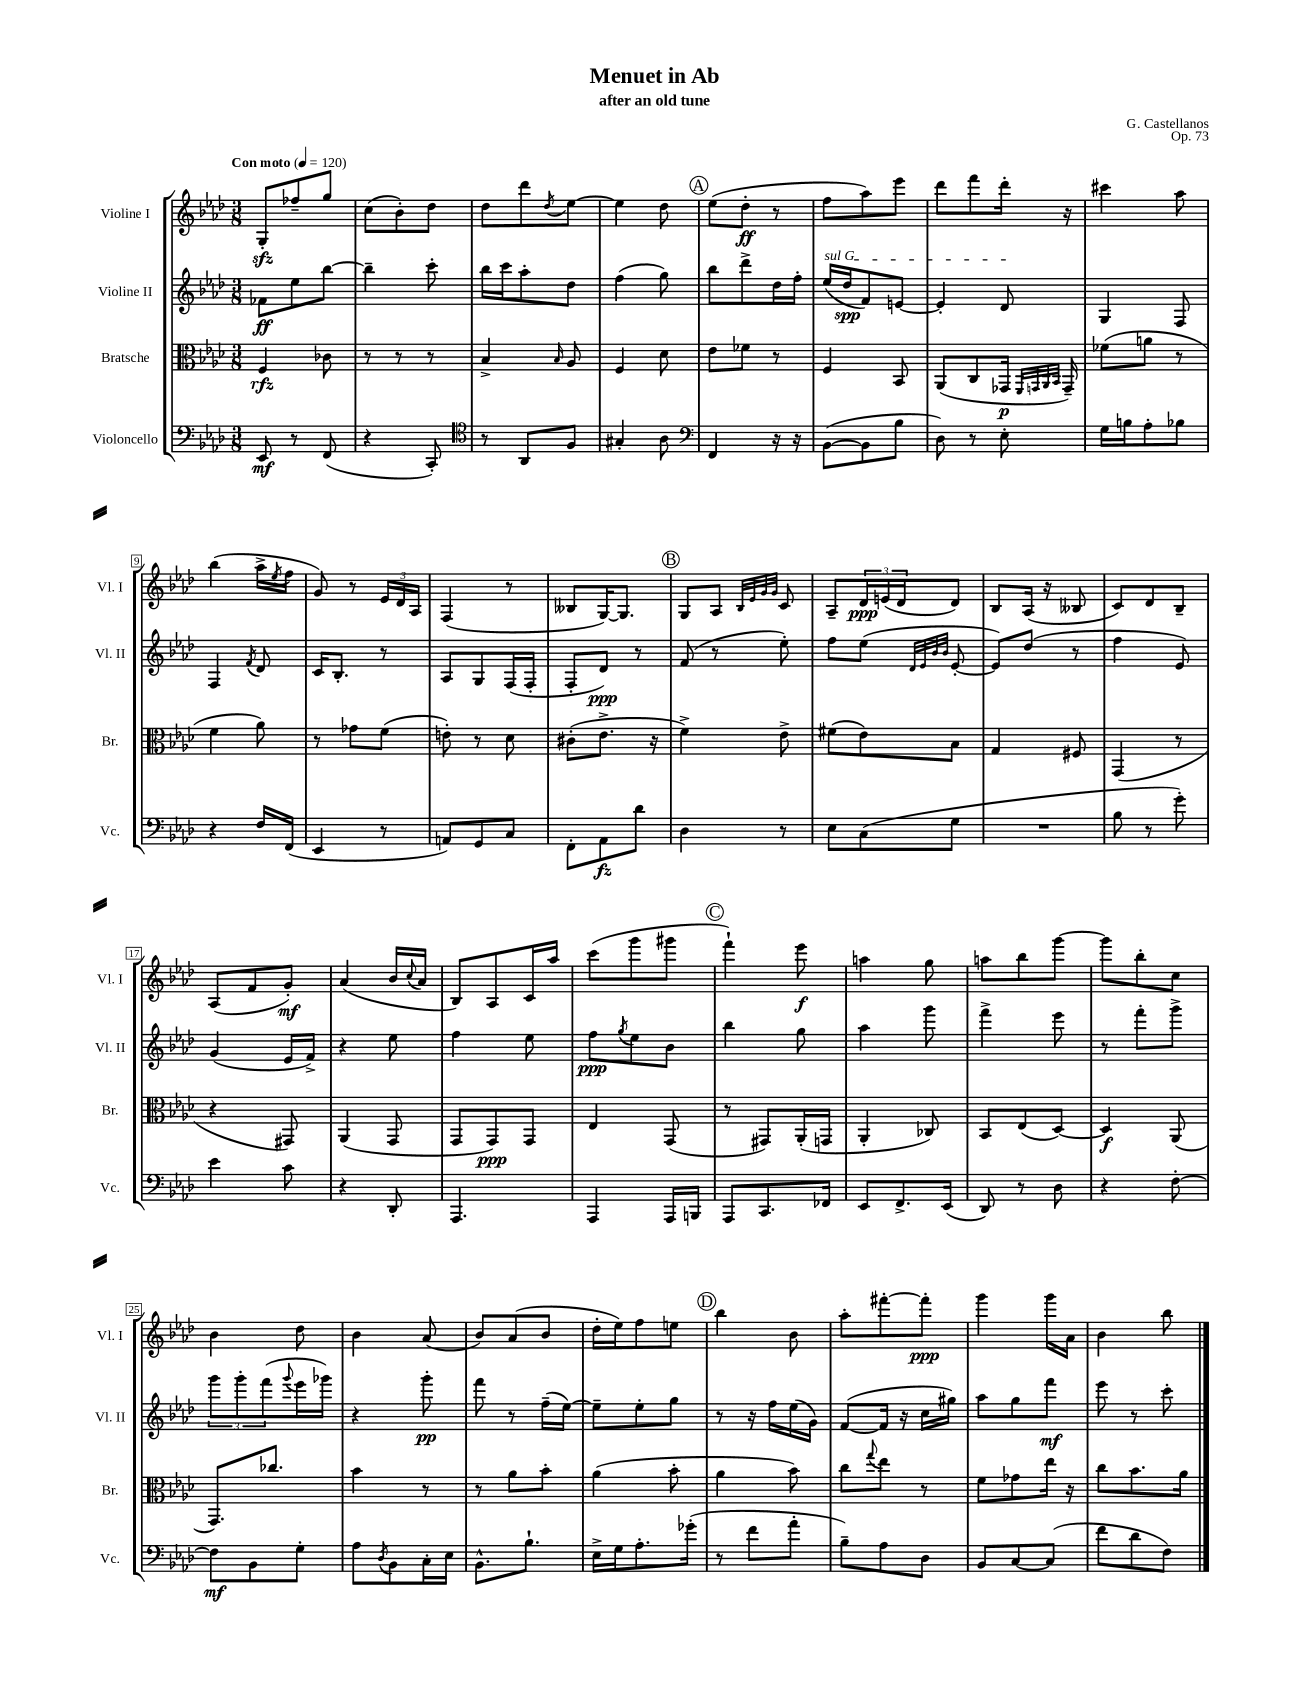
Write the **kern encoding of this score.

**kern	**kern	**kern	**kern
*staff4	*staff3	*staff2	*staff1
*clefF4	*clefC3	*clefG2	*clefG2
*k[b-e-a-d-]	*k[b-e-a-d-]	*k[b-e-a-d-]	*k[b-e-a-d-]
*M3/8	*M3/8	*M3/8	*M3/8
*MM120	*MM120	*MM120	*MM120
8EE-/	4F/	8f-\L	8G'/L
8r	.	8ee-\	8ff-~/
(8FF/	8c-\	[8bb-\J	8gg/J
=	=	=	=
4r	8r	4bb-~\]	(8cc\L
.	8r	.	8b-'\)
8CC'/)	8r	8ccc'\	8dd-\J
=	=	=	=
*clefC4	*	*	*
8r	4B-^/	16bb-\LL	8dd-\L
.	.	16ccc\J	.
8AA-/L	.	8aa-'\	8ddd-\
.	16qqB-/	.	8qdd-/
8F/J	8A-/	8dd-\J	[8ee-\J
=	=	=	=
4G#'/	4F/	(4ff\	4ee-\]
8A-\	8d-\	8gg\)	8dd-\
=	=	=	=
*clefF4	*	*	*
4FF/	8e-\L	8bb-\L	(8ee-\L
.	8f-\J	8ddd-^\	8dd-'\J
16r	8r	16dd-\L	8r
16r	.	16ff'\JJ	.
=	=	=	=
([8BB-\L	4F/	(16ee-/LL	8ff\L
.	.	16dd-/J	.
8BB-\]	.	8f/)	8aa-\)
8B-\J	8BB-/	[8e/J	8eee-\J
=	=	=	=
8D-\)	(8AA-/L	4e'/]	8ddd-\L
8r	8C/	.	8fff\
8E-'\	16GG-/Jk	8d-/	16ddd-'\Jk
.	32qqFF/LLL	.	.
.	32qqGG/	.	.
.	32qqAA-/	.	.
.	32qqBB-/JJJ	.	.
.	16GG~/)	.	16r
=	=	=	=
16G\LL	(8f-\L	4G/	4ccc#\
16B\J	.	.	.
8A-'\	8a\J	.	.
8B-\J	8r	8F/	8aa-\
=	=	=	=
4r	4f\	4F/	(4bb-\
.	.	8qf/	.
16F/LL	8a-\)	8d-/	16aa-^\LL
.	.	.	8qee-/
(16FF/JJ	.	.	16ff\JJ
=	=	=	=
4EE-/	8r	16c/LK	8g/)
.	.	8.B-'/J	.
.	8g-\L	.	8r
8r	(8f\J	8r	24e-/LL
.	.	.	24d-/
.	.	.	24A-/JJ
=	=	=	=
8AA/L)	8e'\)	8A-/L	(4F/
8GG/	8r	8G/	.
8C/J	8d-\	(16F/L	8r
.	.	16F'/JJ	.
=	=	=	=
8FF'\L	(8c#'\L	8F'/L	8B--/L
8AA-\	8.e-^\J	8d-/J)	[16G/K)
.	.	.	8.G/]J
8d-\J	.	8r	.
.	16r	.	.
=	=	=	=
4D-\	4f^\)	(8f/	8G/L
.	.	8r	8A-/J
.	.	.	32qqB-/LLL
.	.	.	32qqe-/
.	.	.	32qqg/
.	.	.	32qqg/JJJ
8r	8e-^\	8ee-'\)	8c/
=	=	=	=
8E-\L	(8f#\L	8ff\L	8A-~/L
(8C\	8e-\)	(8ee-\J	24d-/L
.	.	.	(24e/
.	.	.	24d-/J
.	.	32qqd-/LLL	.
.	.	32qqe-/	.
.	.	32qqb-/	.
.	.	32qqb-/JJJ	.
8G\J	8B-\J	[8e-'/	8d-/J)
=	=	=	=
4.r	4G/	8e-/]L)	8B-/L
.	.	(8dd-/J	(16A-/Jk
.	.	.	16r
.	8F#/	8r	8B--/
=	=	=	=
8B-\	(4GG/	4ff\	8c/L)
8r	.	.	8d-/
8g'\)	8r	8e-/)	8B-~/J
=	=	=	=
4e-\	4r	(4g/	(8A-/L
.	.	.	8f/
8c\	8GG#/)	16e-/LL	8g'/J)
.	.	16f^/JJ)	.
=	=	=	=
4r	(4AA-/	4r	(4a-/
8DD-'/	8GG/	8ee-\	16b-/LL
.	.	.	8qqcc/
.	.	.	16a-/JJ
=	=	=	=
4.AAA-/	8GG/L	4ff\	8B-/L)
.	8GG/)	.	8A-/
.	8GG/J	8ee-\	16c/L
.	.	.	16aa-/JJ
=	=	=	=
4AAA-/	4E-/	8ff\L	(8ccc\L
.	.	8qgg/	.
.	.	8ee-\	8ggg\
16AAA-/LL	(8GG/	8b-\J	8ggg#\J
16BBB/JJ	.	.	.
=	=	=	=
8AAA-/L	8r	4bb-\	4fff`\)
8.CC/	8GG#/L)	.	.
.	(16AA-'/L	8gg\	8eee-\
16FF-/Jk	16GG/JJ	.	.
=	=	=	=
8EE-/L	4AA-'/	4aa-\	4aa\
8.FF^/	.	.	.
.	8C-/)	8ggg\	8gg\
(16EE-/Jk	.	.	.
=	=	=	=
8DD-/)	8BB-/L	4fff^\	8aa\L
8r	(8E-/	.	8bb-\
8D-\	[8D-/J)	8eee-\	[8ggg\J
=	=	=	=
4r	4D-/]	8r	8ggg\]L
.	.	8fff'\L	8bb-'\
[8F'\	(8AA-/	8ggg^\J	8cc\J
=	=	=	=
8F\]L	8.GG/L)	12ggg\L	4b-\
.	.	12ggg'\	.
8BB-\	.	.	.
.	.	(12fff\	.
.	8.cc-/J	.	.
.	.	8qqggg/	.
8G'\J	.	16eee-\L	8dd-\
.	.	16ggg-\JJ)	.
=	=	=	=
8A-\L	4b-\	4r	4b-\
8qD-/	.	.	.
8BB-\	.	.	.
16C'\L	8r	8ggg'\	(8a-/
16E-\JJ	.	.	.
=	=	=	=
8.BB-^^\L	8r	8fff\	8b-/L)
.	8a-\L	8r	(8a-/
8.B-`\J	.	.	.
.	8b-'\J	(16ff~\LL	8b-/J
.	.	[16ee-\JJ)	.
=	=	=	=
16E-^\LL	(4a-\	8ee-~\]L	16dd-'\LL
16G\J	.	.	16ee-\J)
8.A-'\	.	8ee-'\	8ff\
.	8b-'\	8gg\J	8ee\J
(16g-'\Jk	.	.	.
=	=	=	=
8r	4a-\	8r	4bb-\
8f\L	.	16r	.
.	.	16ff\LL	.
8a-'\J	8b-\)	(16ee-\	8b-\
.	.	16g\JJ)	.
=	=	=	=
8B-~\L)	8cc\L	([8f/L	8aa-'\L
.	8qqgg/	.	.
8A-\	8ee-\J	16f/]Jk	[8fff#'\
.	.	16r	.
8D-\J	8r	16cc\LL	8fff#'\]J
.	.	16gg#\JJ)	.
=	=	=	=
8BB-/L	8f\L	8aa-\L	4ggg\
[8C/	8g-\	8gg\	.
(8C/]J	16ee-\Jk	8fff\J	16ggg\LL
.	16r	.	16a-\JJ
=	=	=	=
8f\L	8cc\L	8eee-\	4b-\
8d-\	8.b-\	8r	.
8F\J)	.	8ccc'\	8bb-\
.	16a-\Jk	.	.
==	==	==	==
*-	*-	*-	*-
